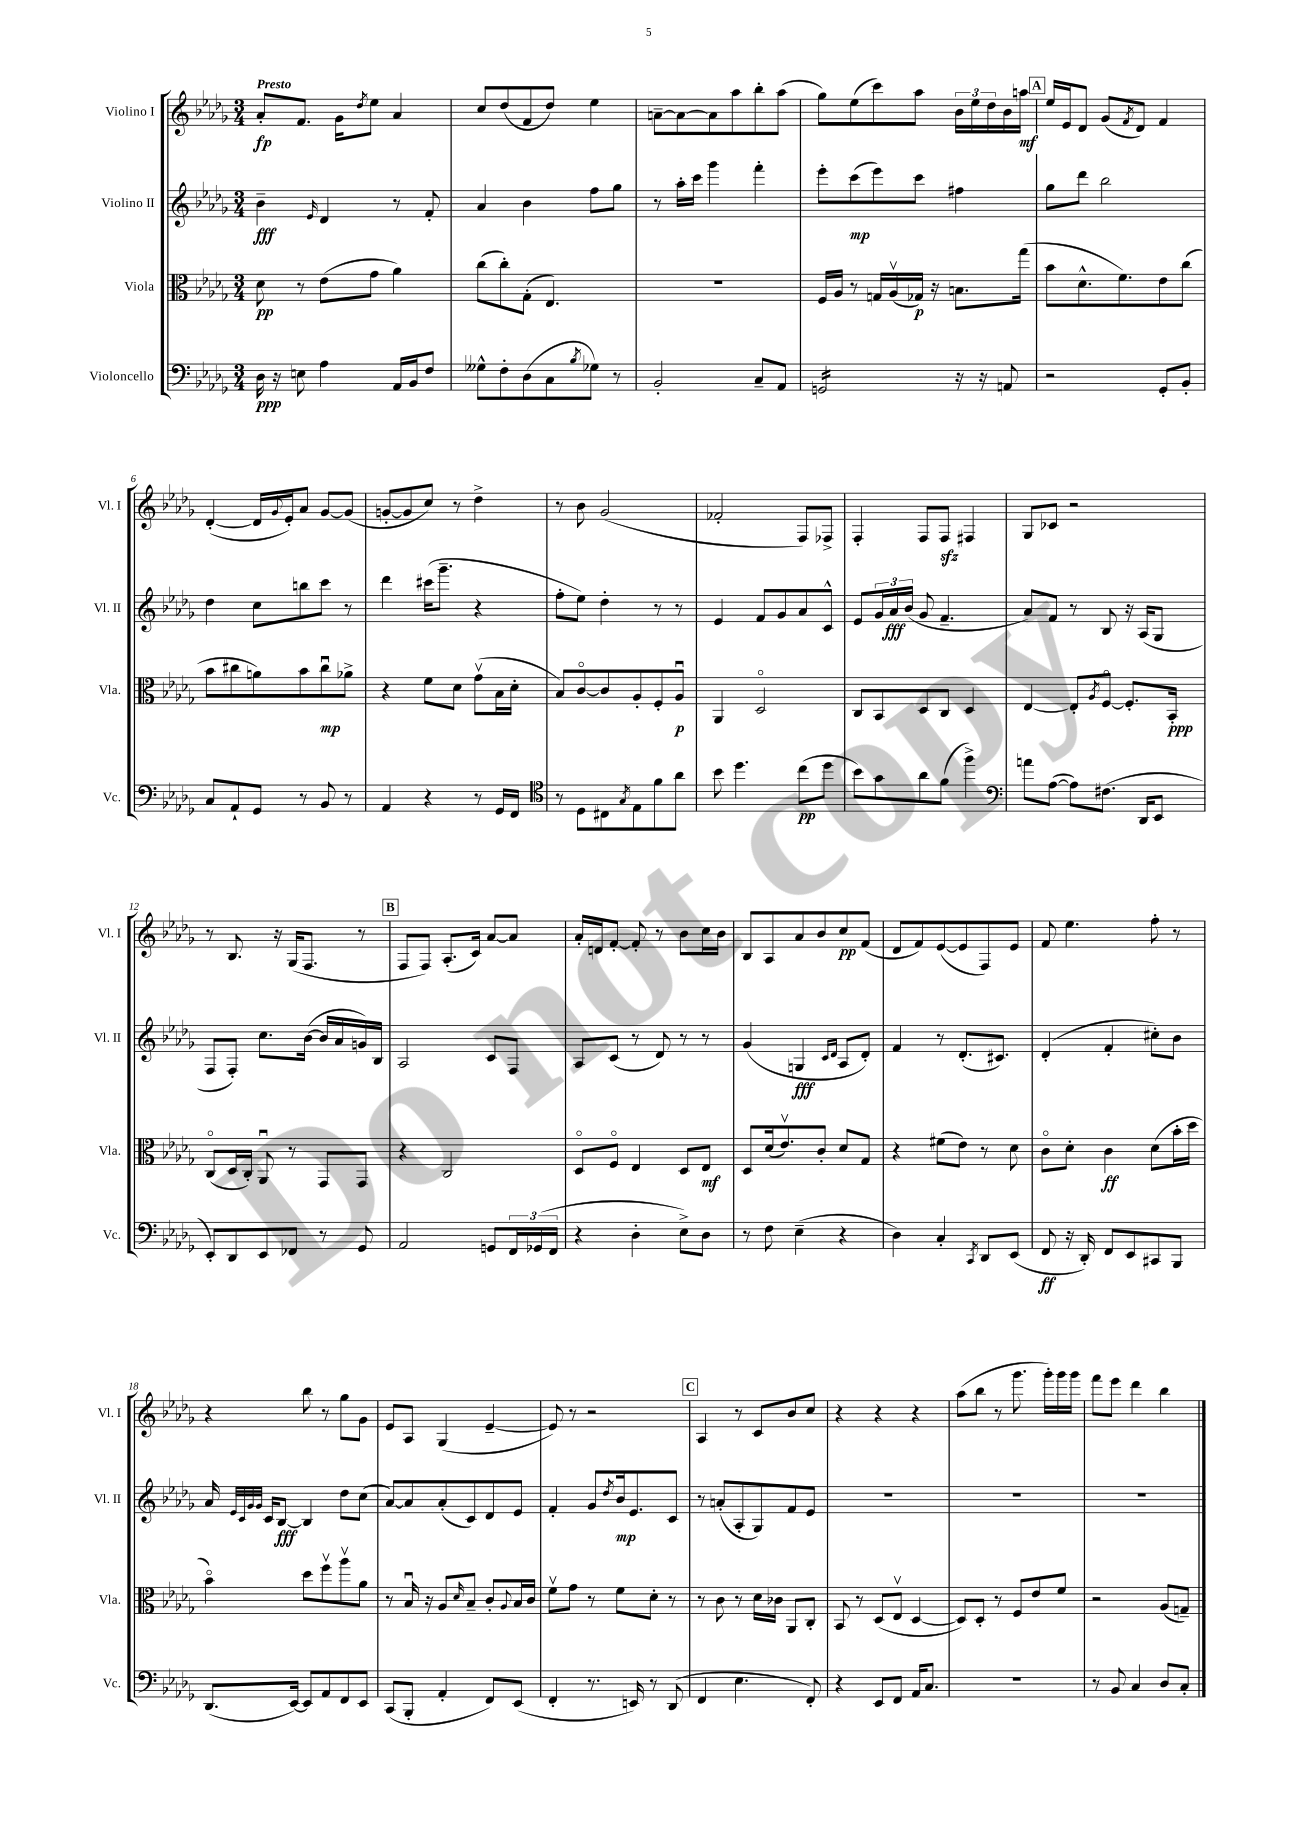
<<
\new StaffGroup <<
\new Staff = "s0" \with { instrumentName = "Violino I" shortInstrumentName = "Vl. I" } {
    \clef treble \key des \major \numericTimeSignature \time 3/4 \tempo "Presto"
    aes'8-.\fp f'8. ges'16 \acciaccatura { des''8 } ees''8 aes'4 |
    c''8 des''8( f'8 des''8) ees''4 |
    a'8~-- a'8~ a'8 aes''8 bes''8-. aes''8( |
    ges''8) ees''8( c'''8) aes''8 \tuplet 3/2 { bes'16 ees''16 des''16 } bes'16 a''16\mf |
    \mark \markup { \box "A" } ees''16 ees'16 des'8 ges'8( \acciaccatura { f'8 } des'8) f'4 |
    des'4~-.( des'16 \appoggiatura { ges'8 } ees'16-.) aes'8 ges'8~ ges'8( |
    g'8~-. g'8 c''8) r8 des''4-> |
    r8 bes'8 ges'2( |
    fes'2-. f8) fes8-> |
    f4-. f8 f8\sfz fis4 |
    ges8 ces'8 r2 |
    r8 bes8. r16 ges16( f8. r8 |
    \mark \markup { \box "B" } f8 f8) aes8.-.( c'16) aes'8~ aes'8 |
    aes'16-. d'16 f'8~-. f'8-. r8 bes'8 c''16 bes'16 |
    bes8 aes8 aes'8 bes'8 c''8\pp f'8( |
    des'8 f'8) ees'8~( ees'8 f8) ees'8 |
    f'8 ees''4. f''8-. r8 |
    r4 bes''8 r8 ges''8 ges'8 |
    ees'8 aes8 ges4( ees'4~-- |
    ees'8) r8 r2 |
    \mark \markup { \box "C" } aes4 r8 c'8 bes'8 c''8 |
    r4 r4 r4 |
    aes''8( bes''8 r8 ges'''8. ges'''16-.) ges'''16 ges'''16 |
    f'''8 ees'''8 des'''4 bes''4 \bar "|." |
}
\new Staff = "s1" \with { instrumentName = "Violino II" shortInstrumentName = "Vl. II" } {
    \clef treble \key des \major \numericTimeSignature \time 3/4
    bes'4--\fff \grace { ees'16 } des'4 r8 f'8-. |
    aes'4 bes'4 f''8 ges''8 |
    r8 aes''16-. c'''16 ges'''4 f'''4-. |
    ees'''8-. c'''8\mp( ees'''8) c'''8 fis''4 |
    \mark \markup { \box "A" } ges''8 des'''8 bes''2 |
    des''4 c''8 b''8 c'''8 r8 |
    des'''4 cis'''16( ges'''8.-- r4 |
    f''8-. ees''8) des''4-. r8 r8 |
    ees'4 f'8 ges'8 aes'8 c'8-^ |
    ees'8 \tuplet 3/2 { ges'16 aes'16\fff bes'16( } ges'8 f'4.-- |
    aes'8) f'8 r8 bes8 r16 aes16( ges8 |
    f8 f8-.) c''8. bes'16~( bes'16 aes'16 g'16) bes16 |
    \mark \markup { \box "B" } aes2 c'8 f8 |
    aes8 c'8( r8 des'8) r8 r8 |
    ges'4( g4\fff \grace { c'16 des'16 } aes8 des'8-.) |
    f'4 r8 des'8.-.( cis'8.) |
    des'4-.( f'4-. cis''8-.) bes'8 |
    aes'16 \grace { ees'32 c'32 ges'32 ges'32 } c'16 bes8~\fff bes4 des''8 c''8( |
    aes'8~) aes'8 aes'8-.( c'8) des'8 ees'8 |
    f'4-. ges'8 \acciaccatura { des''8 } bes'16\mp ees'8. c'8 |
    \mark \markup { \box "C" } r8 a'8-.( aes8-. ges8) f'8 ees'8 |
    R2. |
    R2. |
    R2. \bar "|." |
}
\new Staff = "s2" \with { instrumentName = "Viola" shortInstrumentName = "Vla." } {
    \clef alto \key des \major \numericTimeSignature \time 3/4
    des'8\pp r8 ees'8( ges'8 aes'4) |
    c''8( c''8-.) ges8-.( ees4.) |
    R2. |
    f16 aes16 r8 g16 aes16\upbow( ges16\p) r16 b8. ges''16( |
    \mark \markup { \box "A" } bes'8 des'8.-^ f'8.) ees'8 c''8( |
    bes'8 cis''8 a'8) bes'8 cis''8\downbow\mp aes'8-> |
    r4 f'8 des'8 ges'8\upbow( bes16 des'16-. |
    bes8) c'8~\flageolet c'8 aes8-. f8-. aes8\downbow\p |
    aes,4 des2\flageolet |
    c8 bes,8 des8 c8 des4 |
    ees4~ ees8-. \acciaccatura { aes8 } f8~\flageolet f8.-. bes,16-.\ppp |
    c8\flageolet( des16 c16-.) aes,8\downbow r8 ges,8 ges,8 |
    \mark \markup { \box "B" } r4 c2 |
    des8\flageolet f8\flageolet ees4 des8 ees8\mf |
    des8 des'16( ees'8.\upbow) c'8-. des'8 ges8 |
    r4 fis'8( ees'8) r8 des'8 |
    c'8\flageolet des'8-. c'4\ff des'8( bes'16-. des''16 |
    bes'4\flageolet) des''8 f''8\upbow aes''8\upbow aes'8 |
    r8 bes16\downbow r16 aes8 \grace { des'16 } bes8-- c'8-. \appoggiatura { aes8 } bes16 c'16 |
    f'8\upbow ges'8 r8 f'8 des'8-. r8 |
    \mark \markup { \box "C" } r8 c'8 r8 des'16 ces'16 aes,8 c8-. |
    bes,8 r8 des8( ees8\upbow des4~ |
    des8) des8-. r8 f8 ees'8 f'8 |
    r2 aes8( g8--) \bar "|." |
}
\new Staff = "s3" \with { instrumentName = "Violoncello" shortInstrumentName = "Vc." } {
    \clef bass \key des \major \numericTimeSignature \time 3/4
    des16\ppp r16 e8 aes4 aes,16 bes,16 f8 |
    geses8-^ f8-. des8( c8 \acciaccatura { bes8 } ges8) r8 |
    bes,2-. c8-- aes,8 |
    g,2:16 r16 r16 a,8 |
    \mark \markup { \box "A" } r2 ges,8-. bes,8-. |
    c8 aes,8-! ges,8 r8 bes,8 r8 |
    aes,4 r4 r8 ges,16 f,16 |
    \clef tenor r8 des8 cis8 \acciaccatura { ges8 } ees8 f'8 aes'8 |
    bes'8 des''4. c''8\pp( des''8 |
    bes'8) ges'8 aes'8 f'8( f''4->) |
    \clef bass a'8 aes8~( aes8) fis8.( des,16 ees,8 |
    ees,8-.) des,8 ees,8 fes,8 r8 ges,8 |
    \mark \markup { \box "B" } aes,2 g,8 \tuplet 3/2 { f,16 ges,16( f,16 } |
    r4 des4-. ees8->) des8 |
    r8 f8 ees4--( r4 |
    des4) c4-. \acciaccatura { c,8 } des,8 ees,8( |
    f,8\ff r16 des,16-.) f,8 ees,8 cis,8 bes,,8 |
    des,8.( ees,16~) ees,8 aes,8 f,8 ees,8 |
    c,8( bes,,8-. aes,4-. f,8) ees,8( |
    f,4-. r8. e,16) r8 des,8( |
    \mark \markup { \box "C" } f,4 ees4. f,8-.) |
    r4 ees,8 f,8 aes,16 c8. |
    R2. |
    r8 bes,8 c4 des8 c8-. \bar "|." |
}
>>
>>
